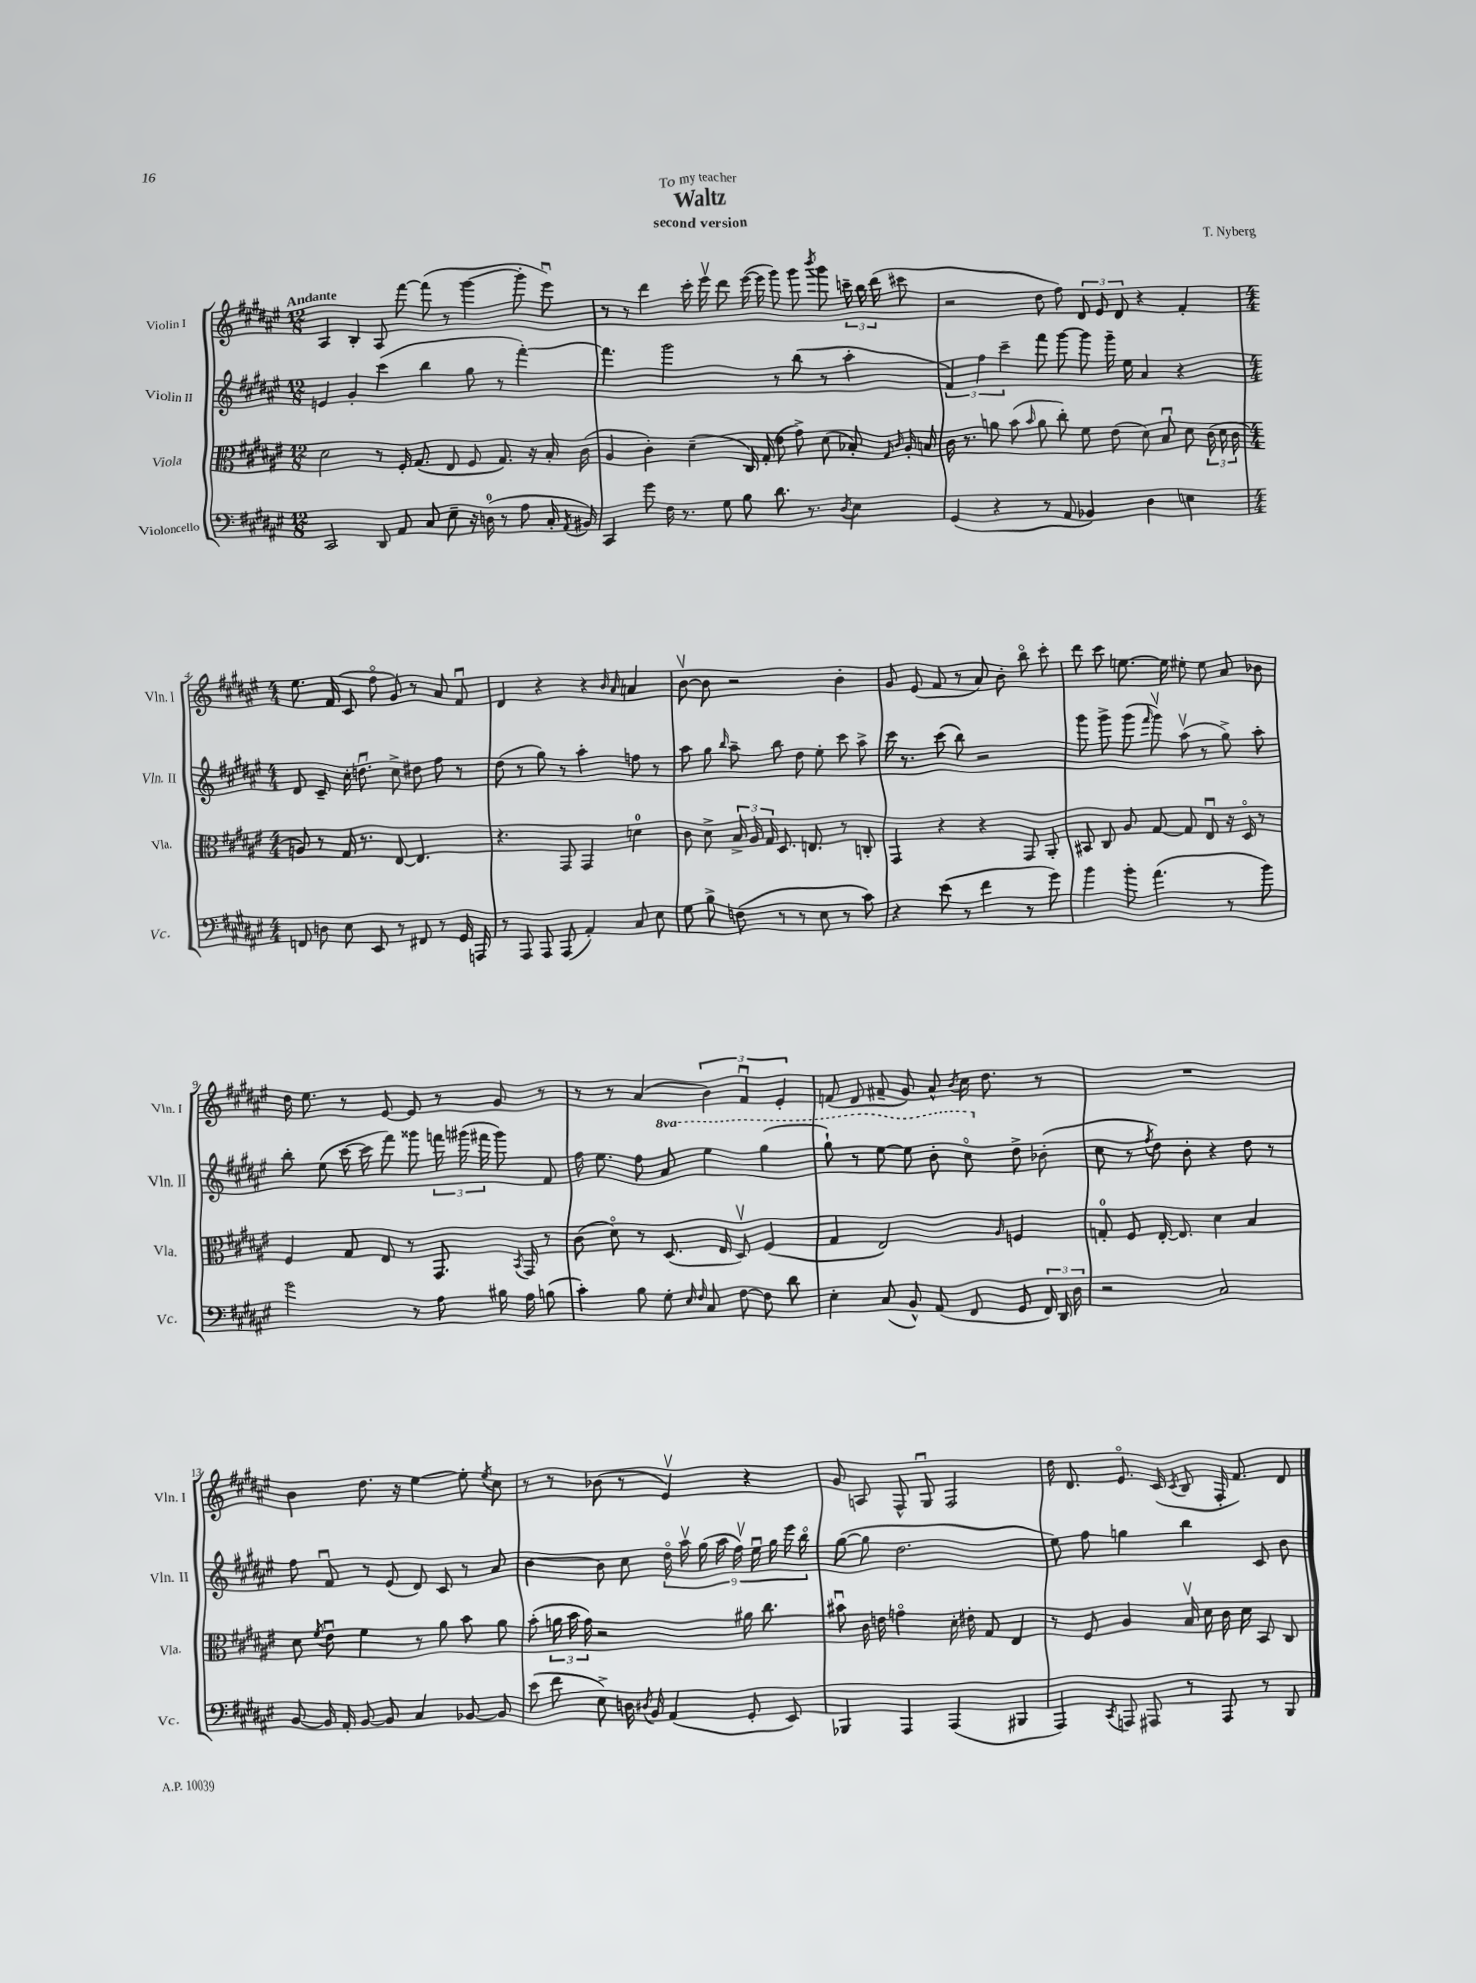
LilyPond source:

\header { title = "Waltz" composer = "T. Nyberg" subtitle = "second version" dedication = "To my teacher" }
<<
\new StaffGroup <<
\new Staff = "s0" \with { instrumentName = "Violin I" shortInstrumentName = "Vln. I" } {
    \clef treble \key fis \major \numericTimeSignature \time 12/8 \tempo "Andante"
    \autoBeamOff ais4 b4-. ais8 fis'''8~ fis'''8( r8 gis'''4~ gis'''8-. eis'''8\downbow) |
    r8 r8 dis'''4 cis'''16-. eis'''16\upbow dis'''8 eis'''16~( eis'''16 gis'''8) gis'''8 \acciaccatura { b'''8 } gis'''8 \tuplet 3/2 { c'''16-- b''16 dis'''16( } cis'''8 |
    r2 dis''8 fis''8) \tuplet 3/2 { dis'8 eis'8 dis'8 } r4 fis'4-. |
    \numericTimeSignature \time 4/4 eis''8. fis'16( cis'8 fis''8\flageolet gis'8) r8 ais'8 fis'8\downbow |
    dis'4 r4 r4 \grace { b'16 ais'16 } a'4 |
    b'8~\upbow b'8 r2 b'4-. |
    gis'8 eis'8( fis'8 r8 ais'8) b'8-. b''8\flageolet cis'''8-. |
    dis'''8 cis'''8 e''8.~ e''16 eis''8-. eis''8 ais'8 bes'8 |
    dis''16 eis''8. r8 eis'8~ eis'8 r8 gis'8 r8 |
    r8 r8 ais'4( \tuplet 3/2 { b'4) fis'4\downbow eis'4-. } |
    f'8( dis'8 fis'8-- gis'8) ais'8-^ \acciaccatura { b'8 } cis''16 dis''8. r8 |
    R1 |
    b'4 dis''8. r16 eis''4~ eis''8-. \acciaccatura { eis''8 } cis''8 |
    r8 r8 bes'8( r8 eis'4\upbow) r4 |
    gis'8 a8 fis8-^ gis8\downbow fis2 |
    dis''16 dis'8. eis'8.\flageolet cis'16( \acciaccatura { cis'8 } b8 fis16-. fis'8.) dis'8 \bar "|." |
}
\new Staff = "s1" \with { instrumentName = "Violin II" shortInstrumentName = "Vln. II" } {
    \clef treble \key fis \major \numericTimeSignature \time 12/8 \set Staff.ottavationMarkups = #ottavation-simple-ordinals
    \autoBeamOff e'4 gis'4-. cis'''4( b''4 gis''8 r8 fis'''4~-.) |
    fis'''4. gis'''2 r8 b''8( r8 ais''4-. |
    \tuplet 3/2 { fis'4) fis''4 cis'''4-- } fis'''8 gis'''8~ gis'''8 gis'''16-- eis''16 ais'4 r4 |
    \numericTimeSignature \time 4/4 dis'8 cis'8-- cis''16-. d''8.\downbow cis''8-> dis''8 fis''8 r8 |
    dis''8( r8 gis''8) r8 ais''4-. f''8 r8 |
    ais''8 gis''8 \grace { b''16 } ais''8-- b''8 dis''8 eis''8-. cis'''8 ais''8-> |
    cis'''16 r8. cis'''8( b''8) r2 |
    gis'''8 gis'''8-> gis'''8( \grace { fis'''16 } gis'''8\upbow) ais''8\upbow( r8 gis''8->) ais''8-. |
    b''8-. eis''8( cis'''16~ cis'''16 fis'''8) gisis'''8 \tuplet 3/2 { f'''16 gis'''16( fis'''16 } gis'''8) fis'8 |
    fis''16 eis''8. fis''8 \ottava #1 ais''8 eis'''4 gis'''4( |
    gis'''8-!) r8 eis'''8~ eis'''8 b''8-. cis'''8\flageolet \ottava #0 dis''8-> bes'8-.( |
    cis''8 r8 \acciaccatura { fis''8 } dis''8) b'8-. r4 dis''8 r8 |
    fis''8 fis'8\downbow r8 eis'8( dis'8) cis'8 r8 ais'8 |
    b'4~ b'8 cis''8 \tuplet 9/8 { dis''16\flageolet ais''16\upbow gis''16( ais''16 fis''16\upbow) eis''16\downbow gis''16 eis'''16 b''16\flageolet } |
    gis''8~( gis''8 dis''2. |
    eis''8) fis''8 g''4 b''4 cis'8 b'8 \bar "|." |
}
\new Staff = "s2" \with { instrumentName = "Viola" shortInstrumentName = "Vla." } {
    \clef alto \key fis \major \numericTimeSignature \time 12/8
    \autoBeamOff dis'2 r8 fis16-. gis8.( eis8 fis8 gis8.) r16 b16-. cis'16( |
    ais4 cis'4-.) dis'4--( cis16) gis16-.( eis'8 gis'8->) dis'8( bes8-.) \grace { gis16 cis'16 } ais16-. b16 |
    cis'16 r8. a'8 b'8( \grace { b'16 } a'8 cis''8-.) fis'8 eis'8( dis'8) b8\downbow dis'8 \tuplet 3/2 { cis'16( dis'16 cis'16 } |
    \numericTimeSignature \time 4/4 a8) r8 gis16 r8. eis8~ eis4. |
    r4. gis,8 gis,4 d'4-0 |
    cis'8 dis'8-> \tuplet 3/2 { b16-> ais16 gis16 } dis8. e8. r8 c8-. |
    gis,4 r4 r4 gis,8 ais,8-. |
    bis,8 cis8 ais8 gis8~ gis8 eis8\downbow r16 dis16\flageolet r8 |
    fis4 gis8 eis8 r8 gis,8. \acciaccatura { b,8 } gis,16 r8 |
    cis'8( dis'8\flageolet) r8 dis8.( eis16 dis8\upbow) fis4( |
    gis4 eis2) \grace { ais16 } f4 |
    g8-0-. fis8 eis16~-. eis8. dis'4 b4 |
    dis'8 \acciaccatura { fis'8 } eis'8\downbow fis'4 r8 ais'8 b'8 ais'8 |
    b'8-.( \tuplet 3/2 { a'16 b'16 gis'16) } r2 ais'16 cis''8. |
    bis'8\downbow cis'16 e'16 g'4\flageolet dis'16-. eis'16-. gis8 eis4 |
    r8 fis8 ais4 b16\upbow dis'16 cis'16 dis'16 b,8 cis8 \bar "|." |
}
\new Staff = "s3" \with { instrumentName = "Violoncello" shortInstrumentName = "Vc." } {
    \clef bass \key fis \major \numericTimeSignature \time 12/8
    \autoBeamOff cis,2 dis,8 ais,8 cis8 eis8-- r16 d16-0( r8 ais8 cis16-. \acciaccatura { ais,8 } bis,16) |
    cis,4 gis'8 fis16 r8. gis8 b8 dis'8. r8. \acciaccatura { dis8 } eis4 |
    gis,4( r4 r8 ais,8 bes,4) dis4 e4 |
    \numericTimeSignature \time 4/4 f,8 d8 eis8 eis,8 r8 fis,8 r8 gis,16 a,,16 |
    r8 ais,,8 ais,,8 ais,,8( ais,4-.) cis8 eis8 |
    gis8 b8-> f8( r8 r8 eis8 r8 cis'8) |
    r4 eis'8( r8 fis'4 r8 gis'8) |
    b'4 b'8-. ais'4.( r8 b'8) |
    gis'2 r8 ais8 bis16 ais16 b8( |
    cis'4-.) b8 gis8-. \grace { eis16 fis16 } cis8 fis8~ fis8 dis'8 |
    eis4-. cis8( b,8-^) ais,8( fis,8 gis,8 \tuplet 3/2 { fis,16) dis,16 dis16 } |
    r2 cis2 |
    b,8~ b,16 ais,16-. b,8~ b,8 cis4 bes,8~ bes,8 |
    eis'8( fis'8 eis8->) d16 \acciaccatura { dis8 } b,16 ais,4( gis,8-. eis,8) |
    bes,,4 ais,,4 ais,,4( bis,,4 |
    ais,,4) \acciaccatura { cis,8 } a,,8 ais,,8 r8 ais,,8 r8 b,,8 \bar "|." |
}
>>
>>
